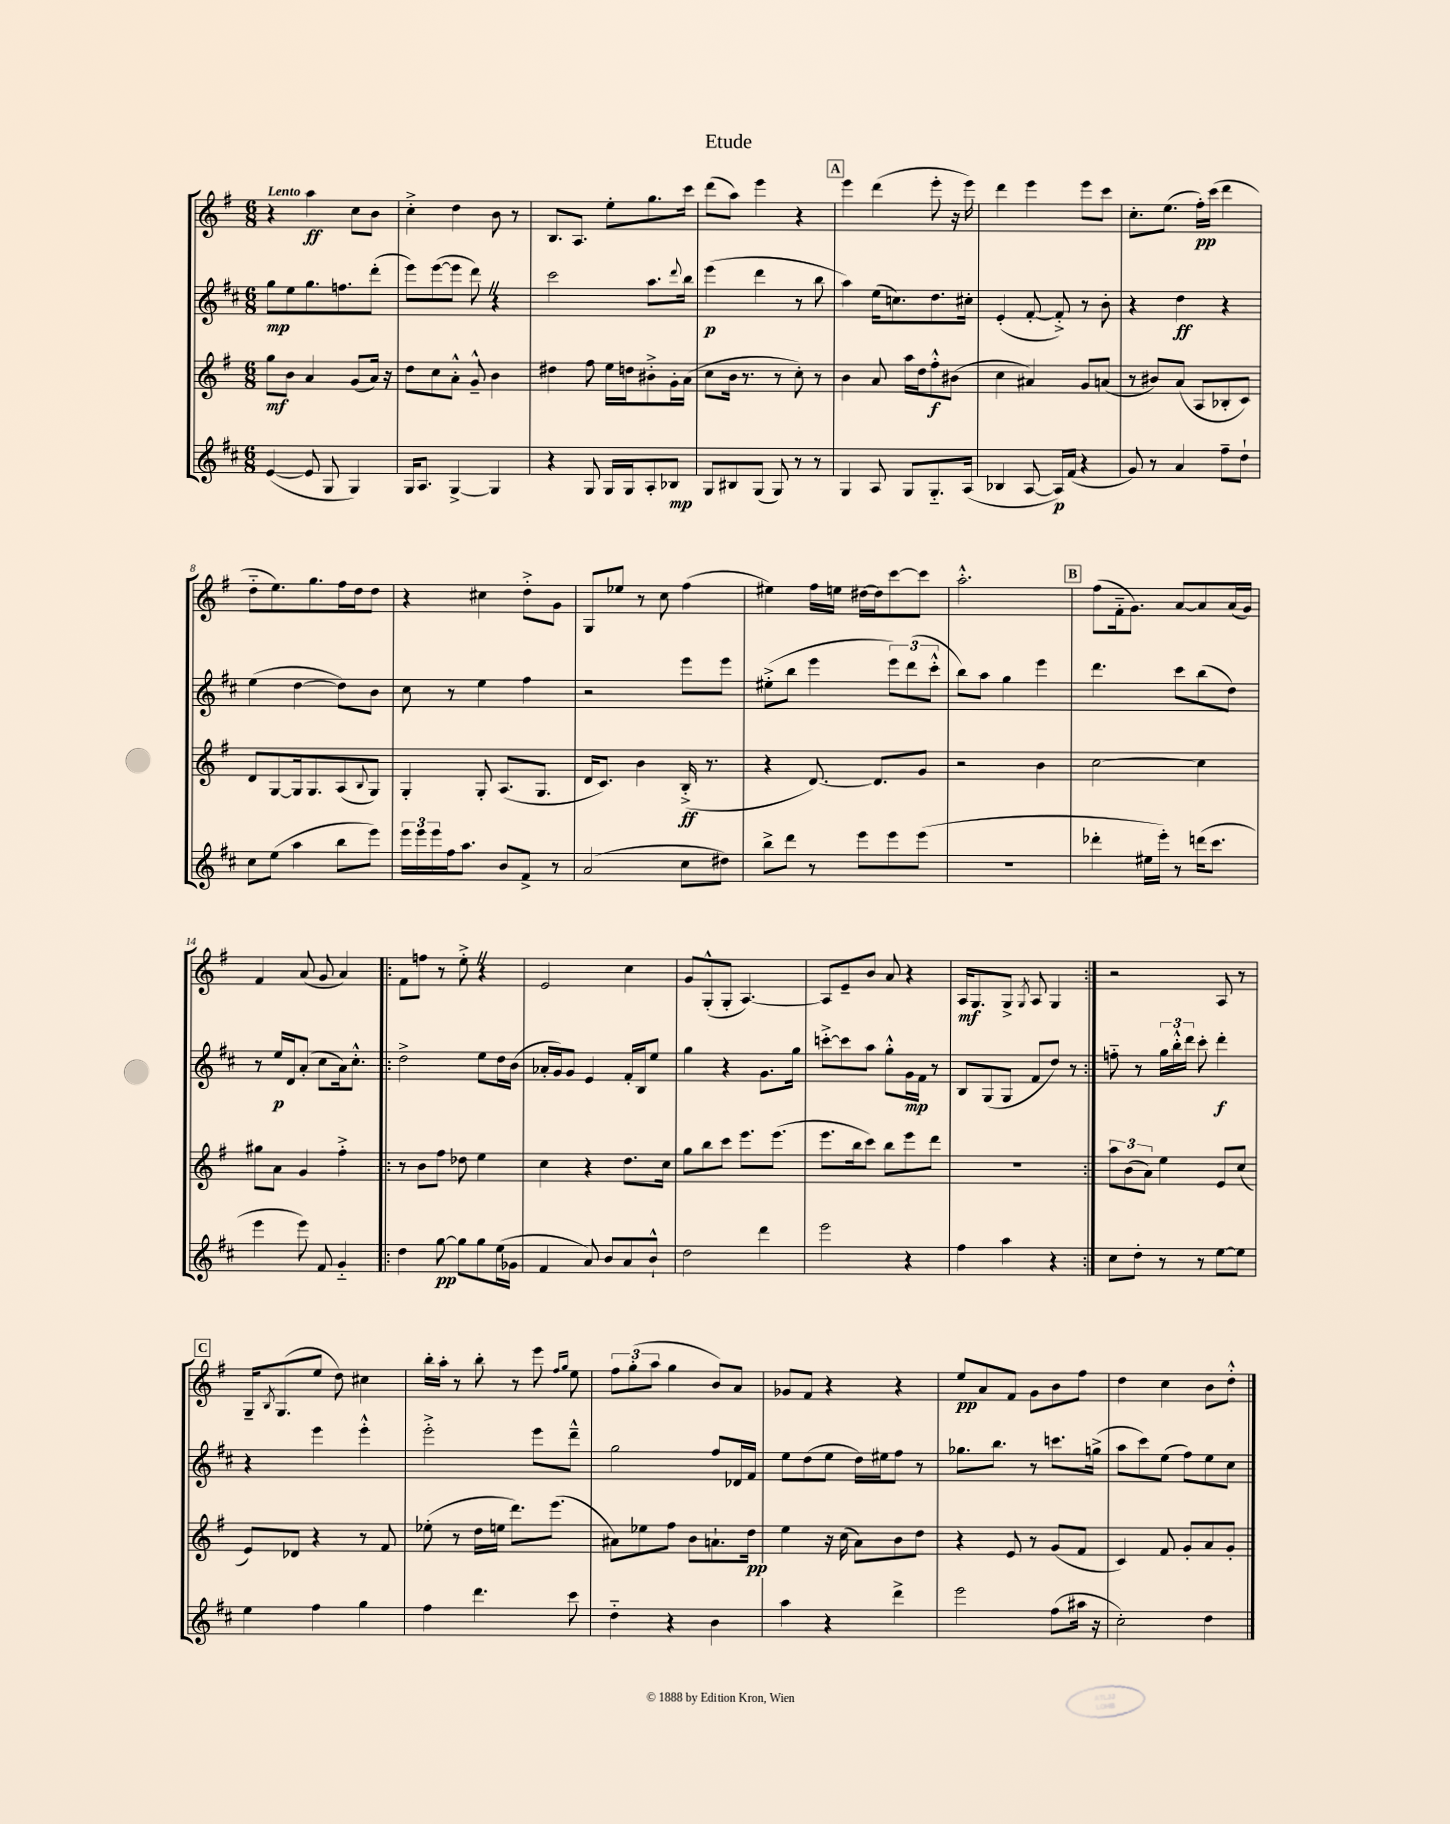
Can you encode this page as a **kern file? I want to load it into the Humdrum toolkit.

**kern	**dynam	**kern	**dynam	**kern	**dynam	**kern	**dynam
*part4	*part4	*part3	*part3	*part2	*part2	*part1	*part1
*staff4	*staff4	*staff3	*staff3	*staff2	*staff2	*staff1	*staff1
*clefG2	*	*clefG2	*	*clefG2	*	*clefG2	*
*k[f#c#]	*	*k[f#]	*	*k[f#c#]	*	*k[f#]	*
*M6/8	*	*M6/8	*	*M6/8	*	*M6/8	*
=1	=1	=1	=1	=1	=1	=1	=1
!	!	!	!	!	!	!LO:TX:a:B:t=Lento	!
([4e/	.	8gg\L	mf	8gg\L	mp	4r	.
.	.	8b\J	.	8ee\	.	.	.
8e/]	.	4a/	.	8.gg\	.	4aa\	ff
8G/	.	.	.	.	.	.	.
.	.	.	.	8.ffn\	.	.	.
4G/)	.	(8g/L	.	.	.	8cc\L	.
.	.	16a/Jk)	.	(8ddd'\J	.	8b\J	.
.	.	16r	.	.	.	.	.
=2	=2	=2	=2	=2	=2	=2	=2
16G/KL	.	8dd\L	.	8eee\L)	.	4cc'^\	.
8.A/J	.	.	.	.	.	.	.
.	.	8cc\	.	([8eee\	.	.	.
[4G^/	.	8a'^^\J	.	8eee\J]	.	4dd\	.
.	.	8g~^^/	.	8dddZ\)	.	.	.
4G/]	.	4b\	.	4r	.	8b\	.
.	.	.	.	.	.	8r	.
=3	=3	=3	=3	=3	=3	=3	=3
4r	.	4dd#X\	.	2ccc#\	.	8.B/L	.
.	.	.	.	.	.	8.A/J	.
8G/	.	8ff#\	.	.	.	.	.
16G/LL	.	16ee\LL	.	.	.	8ee'\L	.
16G/J	.	16ddn\J	.	.	.	.	.
8A'/	.	8b#X'^\	.	8.aa\L	.	8.gg\	.
8B-X/J	mp	16g'\L	.	.	.	.	.
.	.	.	.	8qqddd/	.	.	.
.	.	(16a\JJ	.	16bb\Jk	.	16ccc\Jk	.
=4	=4	=4	=4	=4	=4	=4	=4
8G/L	.	8cc\L	.	(4eee\	p	(8ddd\L	.
8B#X/	.	16b\Jk	.	.	.	8aa\J)	.
.	.	8.r	.	.	.	.	.
(8G/J	.	.	.	4ddd\	.	4eee\	.
8G/)	.	8r	.	.	.	.	.
8r	.	8cc'\)	.	8r	.	4r	.
8r	.	8r	.	8bb\	.	.	.
!!LO:REH:place=s1:t=A
=5	=5	=5	=5	=5	=5	=5	=5
4G/	.	4b\	.	4aa\)	.	4eee\	.
8A/	.	8a/	.	(16ee\KL	.	(4ddd\	.
.	.	.	.	8.ccn\)	.	.	.
8G/L	.	16aa\LL	.	.	.	.	.
.	.	16dd\J	.	.	.	.	.
8.G/	.	8ff#'^^\	f	8.dd\	.	8eee'\	.
.	.	(8b#X\J	.	.	.	16r	.
(16A/Jk	.	.	.	16cc#X'\Jk	.	16eee\)	.
=6	=6	=6	=6	=6	=6	=6	=6
4B-X/	.	4cc\	.	(4e'/	.	4ddd\	.
[8A/	.	4a#X/)	.	[8f#'/	.	4eee\	.
16A/LL])	p	.	.	8f#'^/])	.	.	.
(16f#/JJ	.	.	.	.	.	.	.
4r	.	8g/L	.	8r	.	8eee\L	.
.	.	(8an/J	.	8b'\	.	8ccc\J	.
=7	=7	=7	=7	=7	=7	=7	=7
8g/)	.	8r	.	4r	.	8.cc'\L	.
8r	.	8b#X/L)	.	.	.	.	.
.	.	.	.	.	.	(8.ee\J	.
4a/	.	(8a/J	.	4dd\	ff	.	.
.	.	8A/L	.	.	.	16ff#'\LL)	pp
.	.	.	.	.	.	(16ccc\JJ	.
8ff#~\L	.	8B-X'/	.	4r	.	4ddd\	.
8dd`\J	.	8c/J)	.	.	.	.	.
!!LO:LB:g=z
=8	=8	=8	=8	=8	=8	=8	=8
8cc#\L	.	8d/L	.	(4ee\	.	8dd\L	.
(8ee\J	.	[8G/	.	.	.	8.ee\)	.
4aa\	.	16G/k]	.	[4dd\	.	.	.
.	.	8.G/	.	.	.	8.gg\	.
8bb\L	.	(8A/	.	8dd\L])	.	16ff#\L	.
.	.	.	.	.	.	16dd\J	.
.	.	8qqB/	.	.	.	.	.
8eee\J)	.	8G/J)	.	8b\J	.	8dd\J	.
=9	=9	=9	=9	=9	=9	=9	=9
24eee\LL	.	4G'/	.	8cc#\	.	4r	.
24eee\	.	.	.	.	.	.	.
24eee\	.	.	.	.	.	.	.
16ff#\J	.	.	.	8r	.	.	.
8.aa\J	.	.	.	.	.	.	.
.	.	8G'/	.	4ee\	.	4cc#X\	.
8b/L	.	(8.A/L	.	.	.	.	.
8f#^/J	.	.	.	4ff#\	.	8dd'^\L	.
.	.	8.G/J	.	.	.	.	.
8r	.	.	.	.	.	8g\J	.
=10	=10	=10	=10	=10	=10	=10	=10
(2a/	.	16d/KL	.	2r	.	8G/L	.
.	.	8.c/J)	.	.	.	.	.
.	.	.	.	.	.	8ee-X/J	.
.	.	4b\	.	.	.	8r	.
.	.	.	.	.	.	8cc\	.
8cc#\L	.	(16B'^/	ff	8eee\L	.	(4ff#\	.
.	.	8.r	.	.	.	.	.
8dd#X\J)	.	.	.	8eee\J	.	.	.
=11	=11	=11	=11	=11	=11	=11	=11
8bb^\L	.	4r	.	(8ee#X'^\L	.	4ee#X\)	.
8ddd\J	.	.	.	8bb\J	.	.	.
8r	.	[8.d/)	.	4eee\	.	16ff#\LL	.
.	.	.	.	.	.	16een\JJ	.
8eee\L	.	.	.	.	.	[16dd#X\LL	.
.	.	8.d/L]	.	.	.	16dd#\J]	.
8eee\	.	.	.	12eee\L)	.	[8ccc\	.
.	.	.	.	(12ddd\	.	.	.
(8eee\J	.	8g/J	.	.	.	8ccc\J]	.
.	.	.	.	12ccc#'^^\J	.	.	.
=12	=12	=12	=12	=12	=12	=12	=12
2.r	.	2r	.	8bb\L)	.	2.aa'^^\	.
.	.	.	.	8aa\J	.	.	.
.	.	.	.	4gg\	.	.	.
.	.	4b\	.	4eee\	.	.	.
!!LO:REH:place=s1:t=B
=13	=13	=13	=13	=13	=13	=13	=13
4ddd-X'\	.	[2cc\	.	4.ddd\	.	(8ff#\L	.
.	.	.	.	.	.	16f#\k	.
.	.	.	.	.	.	8.g\J)	.
16ee#X\LL	.	.	.	.	.	.	.
16eee'\JJ)	.	.	.	.	.	.	.
8r	.	.	.	8ccc#\L	.	[8a/L	.
(16dddn\KL	.	4cc\]	.	(8bb\	.	8a/]	.
8.ccc#\J	.	.	.	.	.	.	.
.	.	.	.	8dd\J)	.	(16a/L	.
.	.	.	.	.	.	16g/JJ)	.
!!LO:LB:g=z
=14	=14	=14	=14	=14	=14	=14	=14
4eee\	.	8gg#X\L	.	8r	.	4f#/	.
.	.	8a\J	.	16ee/LL	p	.	.
.	.	.	.	16d/J	.	.	.
8eee\)	.	4g/	.	(8a'/J	.	(8a/	.
8f#/	.	.	.	8cc#\L	.	8g/	.
4g/	.	4ff#'^\	.	16a\k)	.	4a/)	.
.	.	.	.	8.cc#'^^\J	.	.	.
=15!|:	=15!|:	=15!|:	=15!|:	=15!|:	=15!|:	=15!|:	=15!|:
4dd\	.	8r	.	2dd^\	.	8f#\L	.
.	.	8b\L	.	.	.	8ffn\J	.
[8gg\	pp	8ff#\J	.	.	.	8r	.
8gg\L]	.	8dd-X\	.	.	.	8ee'^Z\	.
8gg\	.	4ee\	.	8ee\L	.	4r	.
(16ee\L	.	.	.	16dd\L	.	.	.
16g-X\JJ	.	.	.	(16b\JJ	.	.	.
=16	=16	=16	=16	=16	=16	=16	=16
4f#/	.	4cc\	.	16a-X'/LL	.	2e/	.
.	.	.	.	16g/J)	.	.	.
.	.	.	.	8g/J	.	.	.
8a/)	.	4r	.	4e/	.	.	.
8b/L	.	.	.	.	.	.	.
8a/	.	8.dd\L	.	16f#'/LL	.	4cc\	.
.	.	.	.	16B/J	.	.	.
8b`^^/J	.	.	.	8ee/J	.	.	.
.	.	16cc\Jk	.	.	.	.	.
=17	=17	=17	=17	=17	=17	=17	=17
2dd\	.	8gg\L	.	4gg\	.	8g/L	.
.	.	8bb\	.	.	.	(8G'^^/	.
.	.	8ccc\J	.	4r	.	8G'/J	.
.	.	8.eee\L	.	.	.	[4.A/)	.
4ddd\	.	.	.	8.g\L	.	.	.
.	.	(8.eee\J	.	.	.	.	.
.	.	.	.	16gg\Jk	.	.	.
=18	=18	=18	=18	=18	=18	=18	=18
2eee\	.	8.eee\L	.	[8cccn'^\L	.	8A/L]	.
.	.	.	.	8ccc\]	.	8e~/	.
.	.	16bb\k	.	.	.	.	.
.	.	8ccc\J)	.	8aa\J	.	8b/J	.
.	.	8bb\L	.	8gg'^^\L	.	8a/	.
4r	.	8eee\	.	16g\L	mp	4r	.
.	.	.	.	16f#\JJ	.	.	.
.	.	8ddd\J	.	8r	.	.	.
=19	=19	=19	=19	=19	=19	=19	=19
4ff#\	.	2.r	.	8B/L	.	16A/KL	mf
.	.	.	.	.	.	8.G/	.
.	.	.	.	(8G/	.	.	.
4aa\	.	.	.	8G/J	.	8G^/J	.
.	.	.	.	.	.	8qG/	.
.	.	.	.	8f#/L	.	8A/	.
4r	.	.	.	8dd/J)	.	4G/	.
.	.	.	.	8r	.	.	.
=20:|!	=20:|!	=20:|!	=20:|!	=20:|!	=20:|!	=20:|!	=20:|!
8cc#\L	.	12aa\L	.	8ffn\	.	2r	.
.	.	(12b\	.	.	.	.	.
8dd'\J	.	.	.	8r	.	.	.
.	.	12a\J)	.	.	.	.	.
8r	.	4ee\	.	24gg\LL	.	.	.
.	.	.	.	24bb'^^\	.	.	.
.	.	.	.	24ddd\JJ	.	.	.
8r	.	.	.	8ccc#'\	.	.	.
[8ee\L	.	8e/L	.	4ddd'\	f	8A/	.
8ee\J]	.	(8cc/J	.	.	.	8r	.
!!LO:LB:g=z
!!LO:REH:place=s1:t=C
=21	=21	=21	=21	=21	=21	=21	=21
4ee\	.	8e/L)	.	4r	.	16G~/KL	.
.	.	.	.	.	.	8qB/	.
.	.	.	.	.	.	(8.G/	.
.	.	8d-X/J	.	.	.	.	.
4ff#\	.	4r	.	4eee\	.	8ee/J	.
.	.	.	.	.	.	8dd\)	.
4gg\	.	8r	.	4eee'^^\	.	4cc#X\	.
.	.	8f#/	.	.	.	.	.
=22	=22	=22	=22	=22	=22	=22	=22
4ff#\	.	(8ee-X'\	.	2eee'^\	.	16bb'\LL	.
.	.	.	.	.	.	16aa'\JJ	.
.	.	8r	.	.	.	8r	.
4.ddd\	.	16dd\LL	.	.	.	8bb'\	.
.	.	16een\JJ	.	.	.	.	.
.	.	8.ddd\L)	.	.	.	8r	.
.	.	.	.	8eee\L	.	8eee\	.
.	.	(8.eee\J	.	.	.	.	.
.	.	.	.	.	.	16qqff#/LL	.
.	.	.	.	.	.	16qqgg/JJ	.
8ccc#\	.	.	.	8ddd~^^\J	.	8ee\	.
=23	=23	=23	=23	=23	=23	=23	=23
4dd\	.	8a#X\L)	.	2gg\	.	12ff#\L	.
.	.	.	.	.	.	(12gg'\	.
.	.	8ee-X\	.	.	.	.	.
.	.	.	.	.	.	12aa\J	.
4r	.	8ff#\J	.	.	.	4gg\	.
.	.	8b\L	.	.	.	.	.
4b\	.	8.an`\	.	8ff#/L	.	8b/L)	.
.	.	.	.	16d-X/L	.	8a/J	.
.	.	16dd\Jk	pp	16f#/JJ	.	.	.
=24	=24	=24	=24	=24	=24	=24	=24
4aa\	.	4ee\	.	8ee\L	.	8g-X/L	.
.	.	.	.	(8dd\	.	8f#/J	.
4r	.	16r	.	8ee\J	.	4r	.
.	.	(16cc\	.	.	.	.	.
.	.	8a\L)	.	16dd\LL)	.	.	.
.	.	.	.	16ee#X\J	.	.	.
4ddd^\	.	8b\	.	8ff#\J	.	4r	.
.	.	8dd\J	.	8r	.	.	.
=25	=25	=25	=25	=25	=25	=25	=25
2eee\	.	4r	.	8.gg-X\L	.	8ee/L	pp
.	.	.	.	.	.	8a/	.
.	.	.	.	8.bb\J	.	.	.
.	.	8e/	.	.	.	8f#/J	.
.	.	8r	.	8r	.	8g\L	.
(8ff#\L	.	(8g/L	.	8.cccn\L	.	8b\	.
16aa#X\Jk	.	8f#/J	.	.	.	8ff#\J	.
16r	.	.	.	(16ggn^\Jk	.	.	.
=26	=26	=26	=26	=26	=26	=26	=26
2cc#'\)	.	4c/)	.	8aa\L	.	4dd\	.
.	.	.	.	8ccc#\)	.	.	.
.	.	8f#/	.	(8ee\J	.	4cc\	.
.	.	8g'/L	.	8ff#\L)	.	.	.
4dd\	.	8a/	.	8ee\	.	8b\L	.
.	.	8g'/J	.	8cc#\J	.	8dd'^^\J	.
==	==	==	==	==	==	==	==
*-	*-	*-	*-	*-	*-	*-	*-
